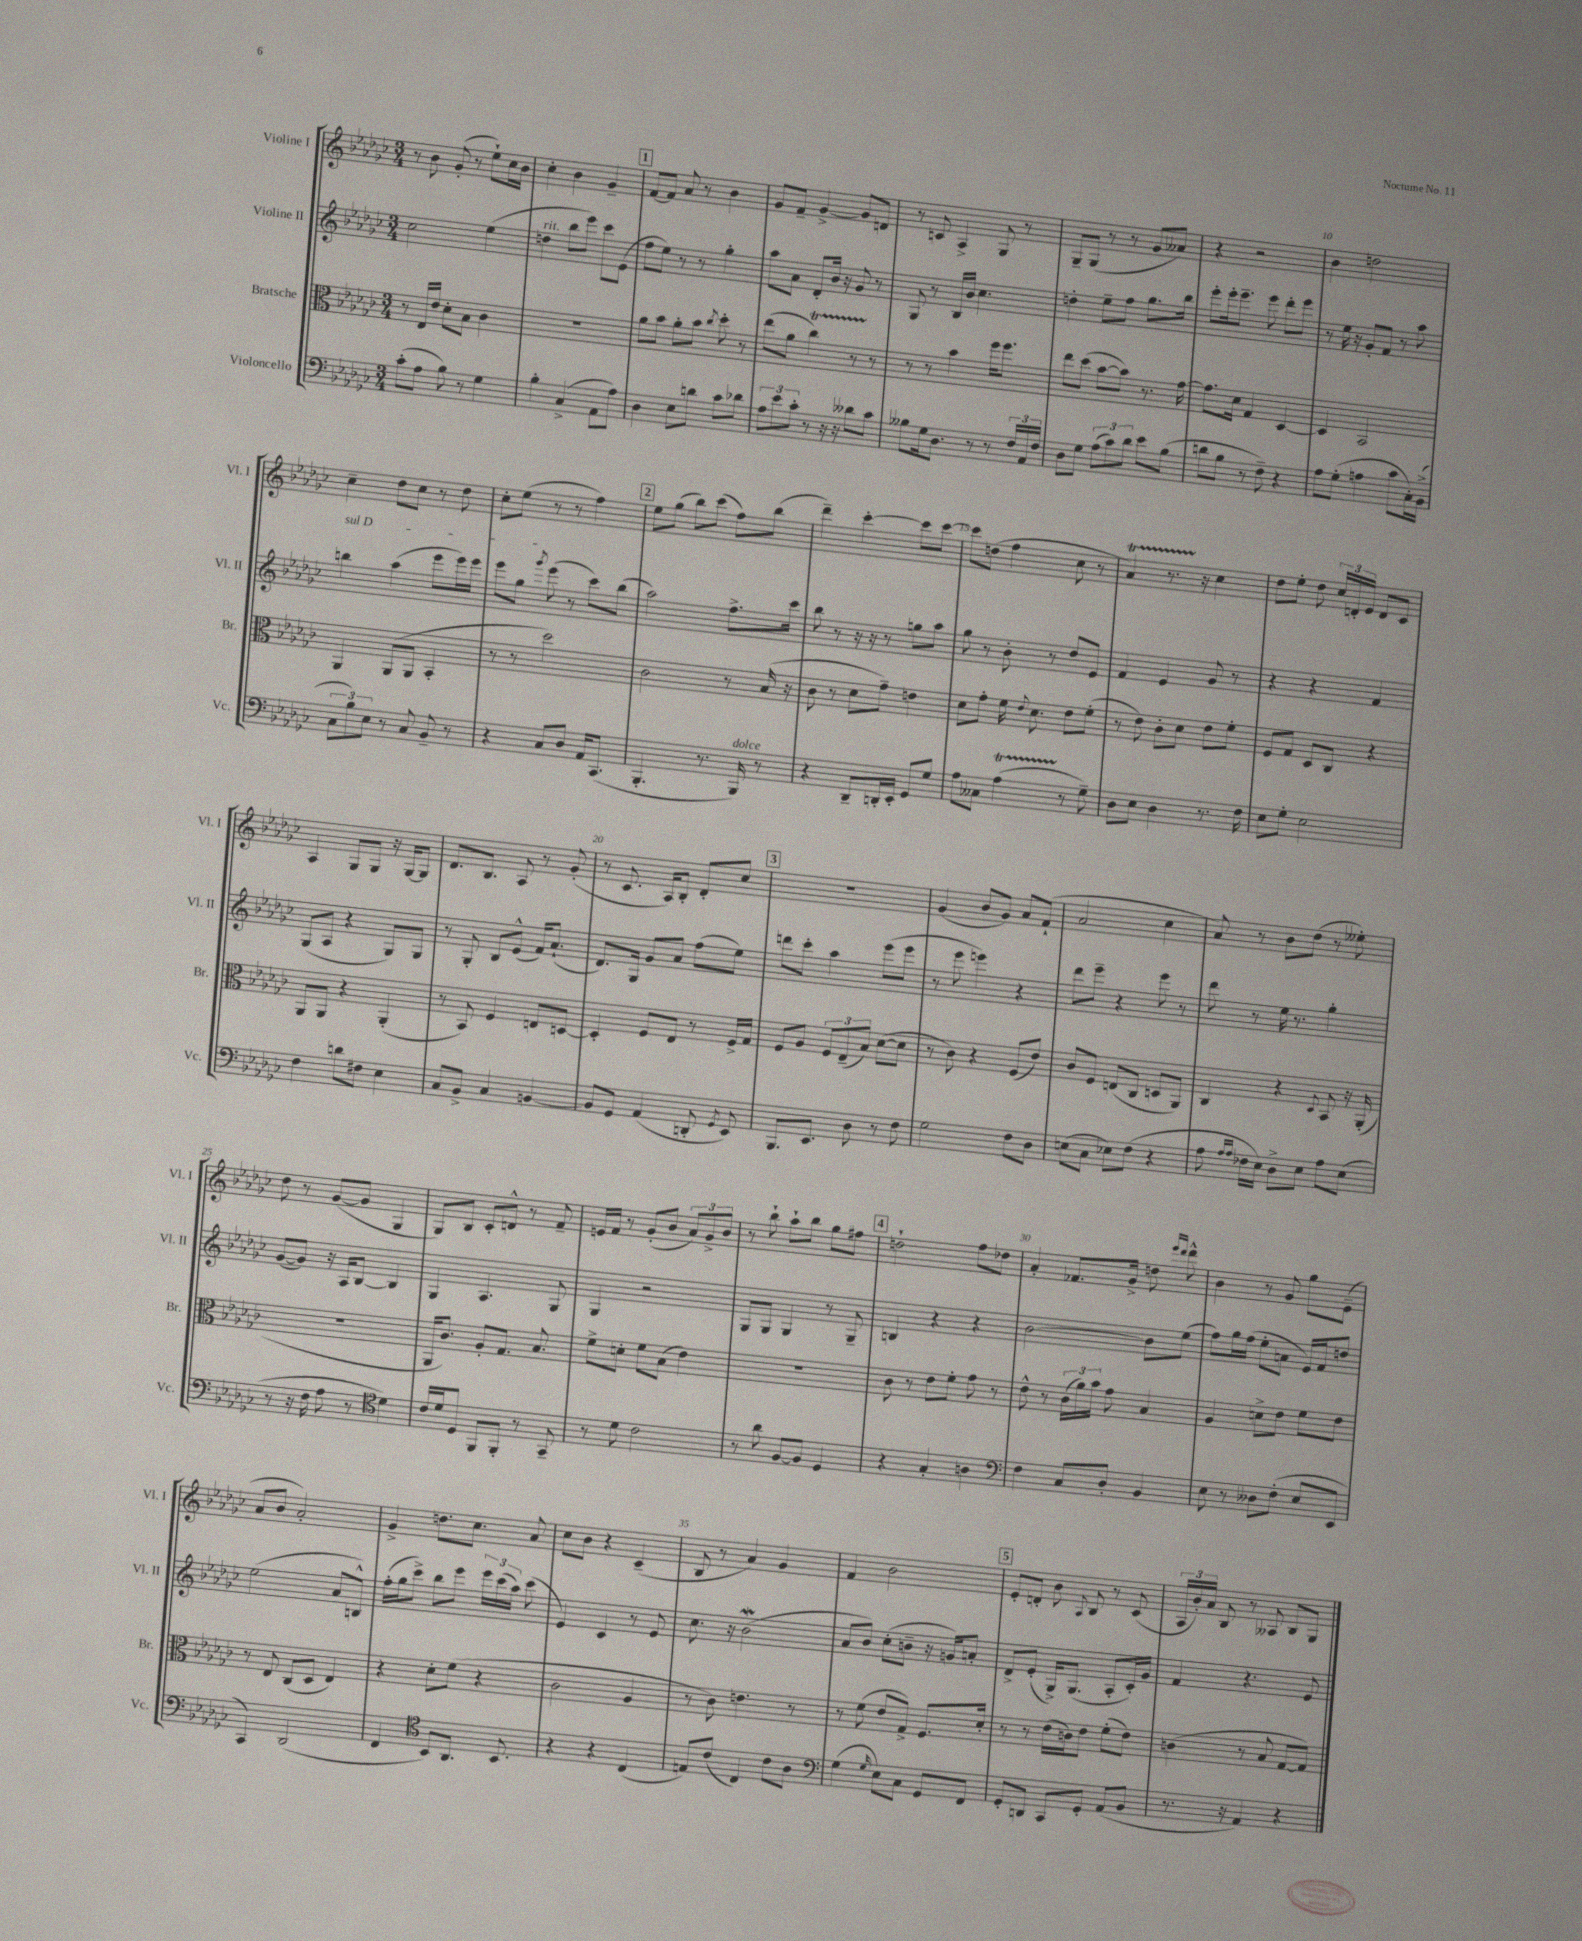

**kern	**kern	**kern	**kern
*staff4	*staff3	*staff2	*staff1
*clefF4	*clefC3	*clefG2	*clefG2
*k[b-e-a-d-g-c-]	*k[b-e-a-d-g-c-]	*k[b-e-a-d-g-c-]	*k[b-e-a-d-g-c-]
*M3/4	*M3/4	*M3/4	*M3/4
(8c-'	8r	2cc-	8r
8A-	16E-	.	8b-
.	16e-	.	.
8B-)	8d-'	.	(8g-'
8r	8B-	.	8r
4G-	4c-	(4ee-	8ee-`)
.	.	.	16cc-
.	.	.	16b-
=	=	=	=
4B-'	2.r	4dd	4cc-'
(4C-^	.	8bb-	4b-
.	.	8eee-)	.
8AA-	.	8ccc-	4g-~
8A-)	.	(8e-	.
=	=	=	=
4D-	8a-	8ff	[8f
.	8b-	8ee-)	8f]
8E-	8a-'	8r	8a-
8d	8b-	8r	8r
.	8qcc-	.	.
8c-	8dd-'	4gg-'	4b-
8d-	8r	.	.
=	=	=	=
12A-	(8ee-	8aa-	8g-
12e-	.	.	.
.	8a-	8a-	8f~
12c-'	.	.	.
8r	4cc-)	8d-'	[4g-^
16r	.	16b-	.
16r	.	16r	.
8d--	8r	8g-	8g-]
8c-	8r	8r	8d
=	=	=	=
8B--	8r	8G-	8r
16G-	8r	8r	8c
8.D-	.	.	.
.	4b-	16B-	4A-^
.	.	16b-	.
8r	.	4.cc-	.
8r	16ff	.	8G-
.	8.ff	.	.
24F	.	.	8r
24AA-	.	.	.
24F	.	.	.
=	=	=	=
8D-	8ee-	4dd'	8G-~
8G-	(8dd-	.	(8G-
(12A-	[8b-	8ee-~	8r
12c-)	.	.	.
.	8b-])	8ff	8r
12d-	.	.	.
8e-	8.r	8.gg-	8g-
(8B-	.	.	8a--)
.	[16g-	16bb-	.
=	=	=	=
8d	8.g-]	8eee-'	4r
8B-	.	16eee-'	.
.	16d-	8.eee-~	.
8r	4G-	.	2r
8F~)	.	8eee-	.
4r	[4D-	8ddd-'	.
.	.	8eee-	.
=	=	=	=
8A-	4D-]	8r	4b-
(8G-'	.	16ee-	.
.	.	16r	.
4A	2BB-	8g-'	2dd
.	.	8f	.
8c-	.	8r	.
16C-')	.	8aa-	.
(16BB-^	.	.	.
=	=	=	=
12C-	4AA-	4bb	4cc-~
12B-)	.	.	.
12E-	.	.	.
8r	(8AA-	(4aa-	8dd-
8C-	8AA-	.	8cc-
8BB-~	4BB-'	8eee-	8r
8r	.	16eee-)	8dd-
.	.	16eee-	.
=	=	=	=
4r	8r	8eee-	8cc-'
.	8r	8gg-	(8ee-
.	.	8qggg-	.
8C-	2dd-)	(8eee-	8r
8D-	.	8r	8r
16AA-	.	8ccc-)	4ff)
(8.CC-	.	.	.
.	.	(8bb-	.
=	=	=	=
4.BBB-'	2c-	2aa-)	8ee-
.	.	.	(8gg-
.	.	.	8bb-)
8.r	.	.	(8ccc-
.	8r	8.ff^	8ff)
16BBB-)	.	.	.
8r	(16B-	.	(8bb-
.	16r	16ccc-	.
=	=	=	=
4r	8c-	8bb-	4ddd-~)
.	8r	8r	.
8DD-~	8d-	16r	[4ccc-'
.	.	16r	.
16DD'	8g-~)	8r	.
16EE-'	.	.	.
8GG-	4e	8gg	8ccc-]
8G-	.	8aa-	[8ccc-
=	=	=	=
8A-	8d-	8gg-	8ccc-]
8C--	8g-'	8r	(8dd
(4A-	16f	8b-'	4ff
.	8qqe-	.	.
.	8.d-	.	.
.	.	8r	.
8r	8e-	8dd-	8cc-
8G-~)	(8f'	8e-	8r
=	=	=	=
8D-	8r	4f	4a-)
8E-	8e-)	.	.
4D-	8c-'	4e-	8.r
.	8d-	.	.
.	.	.	16r
8.r	8e-	8g-	4cc-
.	8f'	8r	.
16F	.	.	.
=	=	=	=
8E-	8F	4r	8dd-
8G-'	8G-	.	8ee-'
2E-	8D-	4r	8dd-
.	8C-	.	24cc-
.	.	.	24d'
.	.	.	24e-
.	4r	4f	8d
.	.	.	8c-
=	=	=	=
4F	8AA-	(8G-	4A-
.	8AA-	8A-	.
8d	4r	4r	8G-
8F#	.	.	8G-
4E-	(4AA-'	8G-)	16r
.	.	.	[16G-
.	.	8G-	8G-]
=	=	=	=
8C-	8r	8r	8.d-
8BB-^	8BB-)	8G-'	.
.	.	.	8.B-
4C-	4F	8B-	.
.	.	(8e-^^	8A-
[4BB	8E	16f)	8r
.	.	(8.a-`	.
.	[8D	.	(8g-'
=	=	=	=
8BB]	4D']	8.d-)	8r
8GG-	.	.	8.c-
.	.	16G-	.
(4AA-	8F	8g-	.
.	.	.	16A-)
.	8E-	8a-	8B-'
8DD'	8r	(8ff	8d-'
8qGG-	.	.	.
8EE-)	16F^	8ee-)	8cc-
.	16G-	.	.
=	=	=	=
8.BBB-	8F	8ddd	2.r
.	8A-	8ccc-'	.
8.EE-	.	.	.
.	12F	4aa-	.
.	(12E-~	.	.
8D-	.	.	.
.	12B-)	.	.
8r	([8d-	(8eee-	.
8F	8d-]	8eee-	.
=	=	=	=
2G-	8r	8r	(4g-
.	8c-)	8eee-	.
.	4r	4eee)	8b-
.	.	.	8g-)
8F	(8F	4r	8a-
8D-	8e-)	.	(8f`
=	=	=	=
(8E	8c-	8ddd-	2a-
8C-	8F	8eee-~	.
8E-)	(8E	4r	.
(8F	8C-	.	.
4r	8D	8eee-	4cc-
.	8AA-)	8r	.
=	=	=	=
8A-	4C-	8ddd-	8a-)
16qqA-	.	.	.
16qqA-	.	.	.
16F-	.	8r	8r
16E-)	.	.	.
8D-^	4r	16ee-	8b-
.	.	8.r	.
8E-	.	.	(8dd-
.	8qqD-	.	.
8A-	8BB-	4gg-'	8r
(8E-	16r	.	8ee--')
.	(16AA-'	.	.
=	=	=	=
8r	2.r	([8g-	8dd-
16r	.	8g-])	8r
16F	.	.	.
8A-	.	16r	([8g-
.	.	16A-	.
8r	.	[8B-	8g-]
*clefC4	*	*	*
4d-)	.	4B-]	4G-
=	=	=	=
16c-	16AA-	4G-	8G-)
16d-	8.c-)	.	.
8D-	.	.	8B-
8FF	8A-'	4.A-	8c-'
8FF'	8.G-	.	8d^^
8r	.	.	8r
.	8.B-	.	.
8GG-~	.	8G-	8f~
=	=	=	=
8r	8f^	4G-	16e
.	.	.	16f
8d-	8d'	.	8r
2c-	8f	2r	(8g-'
.	(8B-	.	8b-
.	4e-)	.	12a-)
.	.	.	12g-^
.	.	.	12b-
=	=	=	=
8r	2.r	8G-	8r
8a-	.	8G-	8bb-`
[8F	.	4G-	8aa-`
8F]	.	.	8bb-
4D-	.	8r	8gg-
.	.	8G-~	8ff#
=	=	=	=
4r	8c-	4B	2dd`
.	8r	.	.
4G-'	8e-	4r	.
.	8f'	.	.
4A	8g-	4r	8ff
.	8r	.	8dd-
=	=	=	=
*clefF4	*	*	*
4F	8e-^^	[2b-	4a-'
.	8r	.	.
8C-	(24c-	.	8.f-
.	24a-)	.	.
.	24b-	.	.
8D-'	8g-	.	.
.	.	.	16g-^
4BB-	4B-	8b-]	8dd
.	.	.	16qqeee-
.	.	.	16qqddd-
.	.	(8ee-	8ddd-^^
=	=	=	=
8E-	4A-	8ff)	4b-
8r	.	16gg-	.
.	.	(16ff	.
8D--	8d^	8ee-'	8r
(8F'	8e-	8a	8g-
8E-	8f	16e-)	8gg-
.	.	16f	.
8EE-	8e-	8dd	(8e-~
=	=	=	=
4CC-)	8r	(2ee-	8a-
.	8E-	.	8b-
(2DD-	(8C-	.	2a-')
.	8D-	.	.
.	4E-)	8a-	.
.	.	8B^^)	.
=	=	=	=
4FF	4r	(16ff'	4g-^
.	.	16gg-	.
.	.	8ccc-^)	.
*clefC4	*	*	*
8BB-)	8d-'	8bb-	8.dd
8.AA-	(8f	8eee-	.
.	.	.	8.cc-
.	4r	24eee-	.
.	.	(24ccc-	.
8.BB-	.	.	.
.	.	24aa-)	.
.	.	(8ccc-	8a-
=	=	=	=
4r	2c-	4e-)	8cc-
.	.	.	8b-
4r	.	4c-	4r
(4C-	4A-	8r	(4c-~
.	.	8e-	.
=	=	=	=
8E)	8r	8.cc-	8B-
(8c-	8c-)	.	8r
.	.	16r	.
4C-)	4.e	(2b-	4a-)
8c-	.	.	4g-
8A-	8r	.	.
=	=	=	=
*clefF4	*	*	*
(4G-	8r	8a-	4f
.	(8f	8b-)	.
16qqG-	.	.	.
8E-)	8e-	(8cc-'	2b-
8C-	8G-^)	8b~	.
8GG-	8.F	16r	.
.	.	16g)	.
8FF	.	8a'	.
.	16d-'	.	.
=	=	=	=
8GG-'	8r	8d-^	8e-'
8DD	8r	(8e-'	8d'
8CC-	(16e-	16G-^)	8b-
.	16c)	(8.G-	.
.	.	.	8qqA-
8GG-'	8e-	.	8B-
(8AA-	(8f'	8A-'	8r
8BB-	8e-)	16c-')	(8c-
.	.	16g-	.
=	=	=	=
8.r	(4c	4f	24A-
.	.	.	24b-')
.	.	.	24a-
.	.	.	8B-
16r	.	.	.
4AA-)	8r	4.r	8r
.	8B-	.	8A--
4r	[8G-	.	8B-
.	8G-])	8e-	8G-
==	==	==	==
*-	*-	*-	*-
